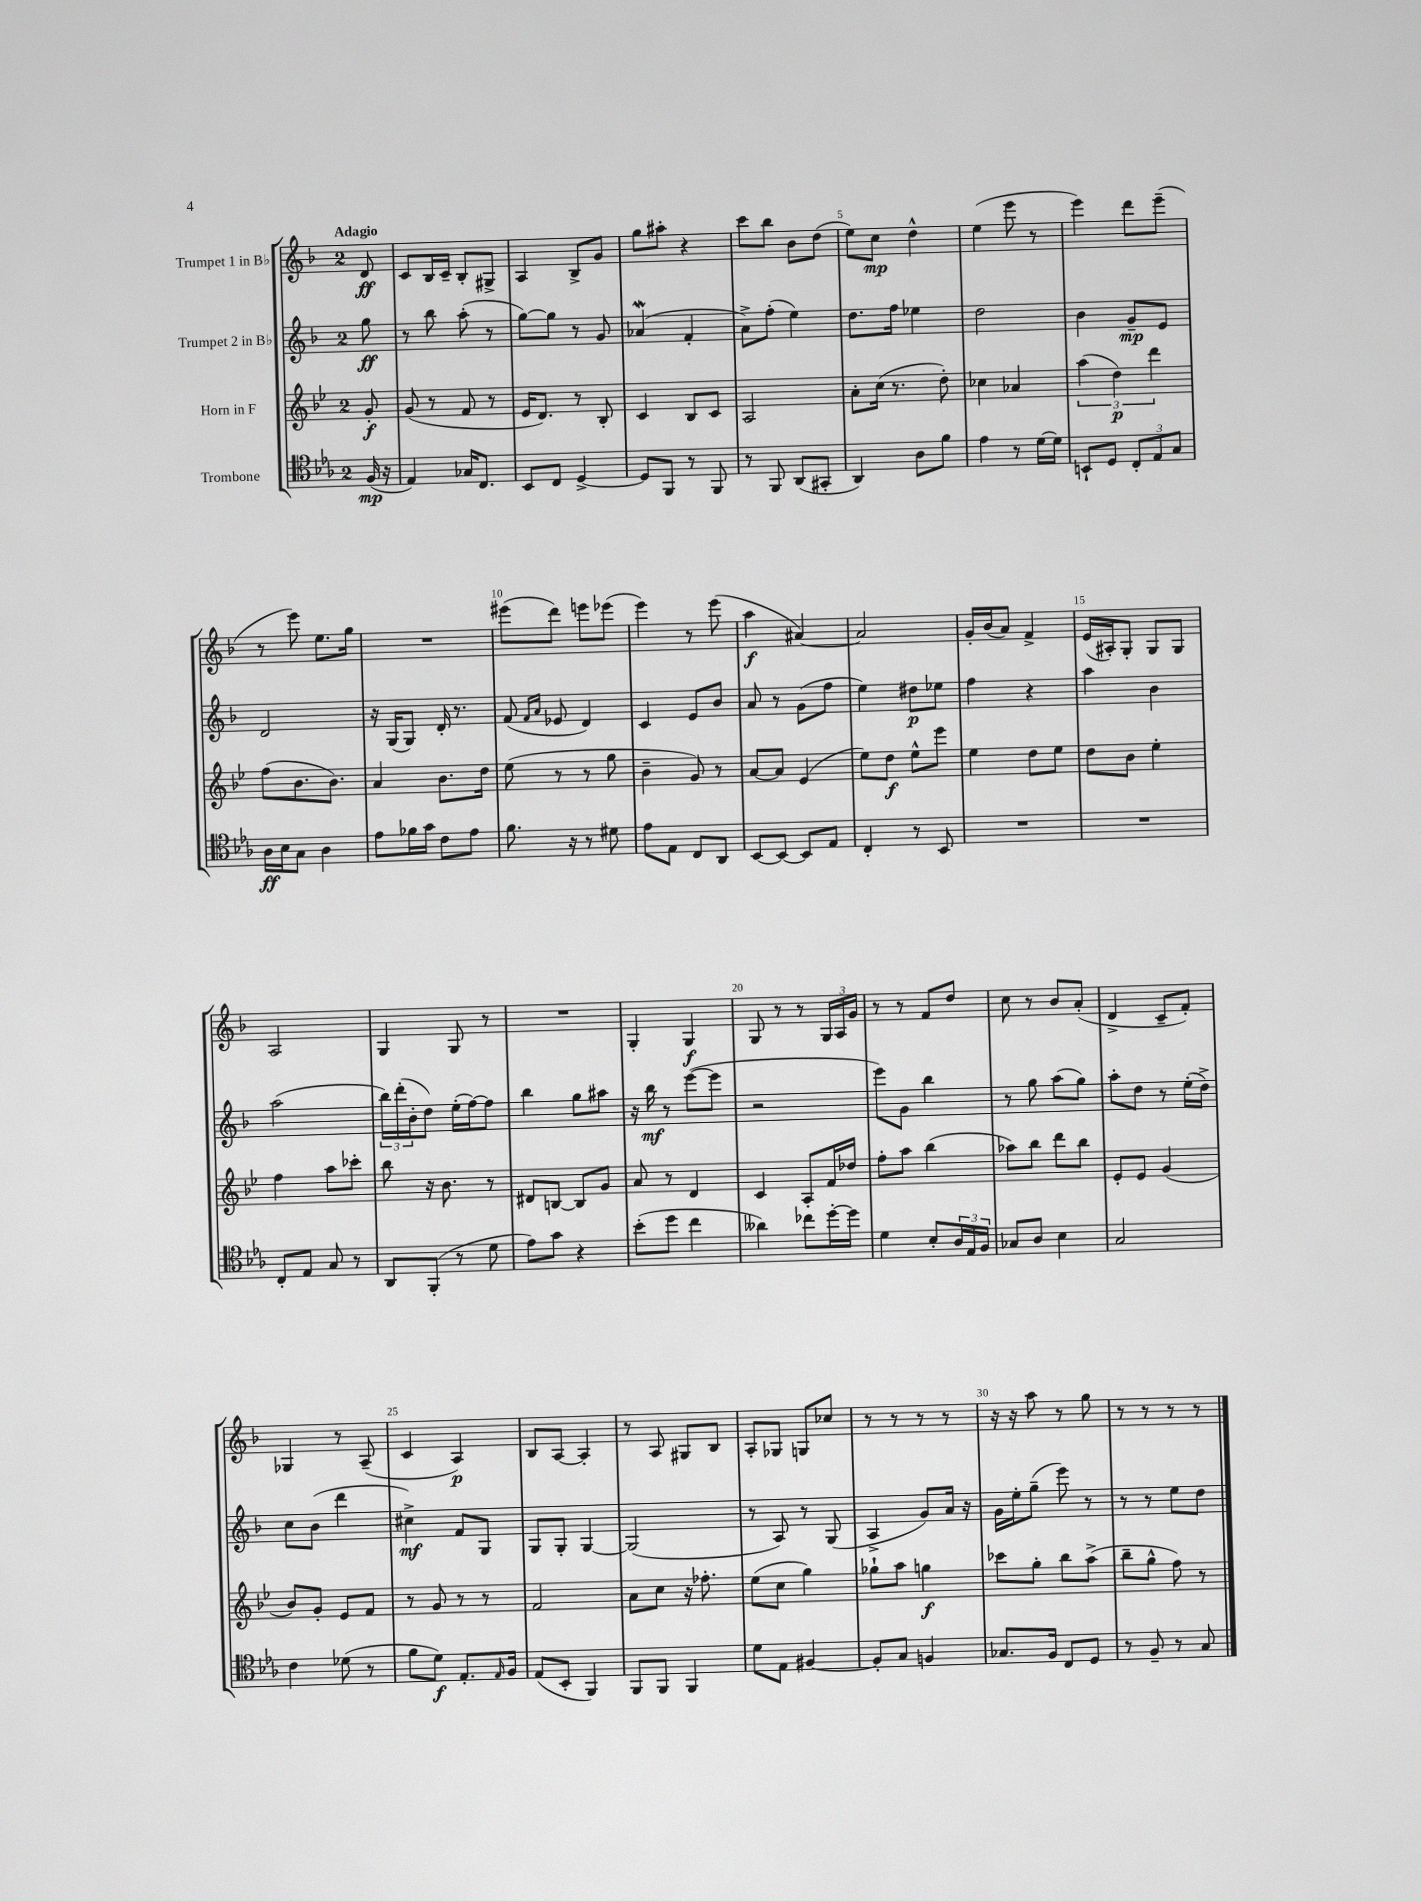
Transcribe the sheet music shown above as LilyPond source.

<<
\new StaffGroup <<
\new Staff = "s0" \with { instrumentName = "Trumpet 1 in Bb" } {
    \clef treble \key f \major \once \override Staff.TimeSignature.style = #'single-digit \time 2/4 \partial 8 \tempo "Adagio"
    d'8\ff |
    c'8 bes16 c'16-- bes8-. gis8-> |
    a4 bes8-> g'8 |
    g''8 ais''8-. r4 |
    c'''8 bes''8 bes'8 d''8( |
    e''8) c''8\mp d''4-^ |
    e''4( e'''8 r8 |
    e'''4) d'''8 e'''8--( |
    r8 e'''8) e''8. g''16 |
    R2 |
    eis'''8( d'''8) e'''8 ees'''8( |
    e'''4) r8 e'''8( |
    a''4\f ais'4~) |
    ais'2 |
    g'16-. bes'16( a'8) f'4-> |
    e'16( ais16-.) g8-. g8 g8 |
    a2 |
    g4 g8 r8 |
    R2 |
    g4-. g4\f |
    g8 r8 r8 \tuplet 3/2 { g16 a16 g'16 } |
    r8 r8 f'8 d''8 |
    c''8 r8 bes'8 a'8-.( |
    d'4-> c'8-- f'8-.) |
    ges4 r8 a8--( |
    c'4 a4\p) |
    bes8 a8~ a4-. |
    r8 a8 gis8 bes8 |
    a8-. ges8 g8 ces''8 |
    r8 r8 r8 r8 |
    r16 r16 a''8 r8 g''8 |
    r8 r8 r8 r8 \bar "|." |
}
\new Staff = "s1" \with { instrumentName = "Trumpet 2 in Bb" } {
    \clef treble \key f \major \once \override Staff.TimeSignature.style = #'single-digit \time 2/4 \partial 8
    g''8\ff |
    r8 bes''8 a''8-.( r8 |
    g''8~) g''8 r8 g'8 |
    aes'4\mordent( f'4-. |
    a'8->) f''8-.( e''4) |
    d''8. f''16 ees''4 |
    d''2 |
    bes'4 g'8--\mp e'8 |
    d'2 |
    r16 g16( g8) d'16-. r8. |
    f'8( \grace { f'16 a'16 } ees'8 d'4) |
    c'4 e'8 bes'8 |
    a'8 r8 g'8( f''8 |
    e''4) dis''8\p ees''8 |
    f''4 r4 |
    a''4 bes'4 |
    a''2( |
    \tuplet 3/2 { bes''16) d'''16-.( bes'16-. } d''8) e''16-.( f''16~) f''8 |
    bes''4 g''8 ais''8 |
    r16 bes''16\mf r8 e'''8~( e'''8 |
    r2 |
    e'''8) g'8 bes''4 |
    r8 g''8 a''8( g''8) |
    a''8-. d''8 r8 e''16-.( d''16->) |
    c''8 bes'8( d'''4 |
    cis''4->\mf) f'8 g8 |
    g8 g8-. g4~ |
    g2( |
    r8 a8) r8 g8( |
    a4-> g'8) a'16 r16 |
    g'16 e''16-. g''8--( e'''8) r8 |
    r8 r8 e''8 d''8 \bar "|." |
}
\new Staff = "s2" \with { instrumentName = "Horn in F" } {
    \clef treble \key bes \major \once \override Staff.TimeSignature.style = #'single-digit \time 2/4 \partial 8
    g'8-.\f |
    g'8( r8 f'8 r8 |
    ees'16 d'8.) r8 bes8-. |
    c'4 bes8 c'8 |
    a2 |
    a'8-. c''16( r8. d''8-.) |
    ces''4 aes'4 |
    \tuplet 3/2 { a''4( d''4\p) d'''4 } |
    f''8( bes'8. bes'8.) |
    a'4 bes'8. d''16 |
    ees''8( r8 r8 g''8 |
    bes'4-- g'8) r8 |
    a'8~ a'8 ees'4( |
    ees''8) d''8\f ees''8-^ ees'''8 |
    ees''4 d''8 ees''8 |
    d''8 bes'8 ees''4-. |
    f''4 a''8 ces'''8-. |
    bes''8 r16 bes'8. r8 |
    dis'8 b8~ b8 g'8 |
    a'8 r8 d'4 |
    c'4 a8-. f'16 des''16 |
    f''8-. a''8 bes''4( |
    aes''8) bes''8 d'''8 bes''8 |
    ees'8-. ees'8 g'4( |
    bes'8) g'8-. ees'8 f'8 |
    r8 g'8 r8 r8 |
    f'2 |
    a'8 c''8 r16 fes''8.-. |
    ees''8( c''8 g''4) |
    ges''8-! a''8 g''4\f |
    ces'''8 g''8-. bes''8 a''8->( |
    bes''8-- g''8-^ f''8) r8 \bar "|." |
}
\new Staff = "s3" \with { instrumentName = "Trombone" } {
    \clef tenor \key ees \major \once \override Staff.TimeSignature.style = #'single-digit \time 2/4 \partial 8
    f16\mp( r16 |
    ees4) ges16 c8. |
    bes,8 c8 d4~-> |
    d8 f,8 r8 f,8 |
    r8 f,8 aes,8( gis,8-. |
    aes,4) aes8 f'8 |
    ees'4 r8 d'16~ d'16 |
    b,8-! d8 \tuplet 3/2 { c8-. ees8 g8 } |
    aes16\ff bes16 g8 aes4 |
    ees'8 fes'16 g'16 c'8 ees'8 |
    f'8. r16 r8 dis'8 |
    ees'8 ees8 c8 aes,8 |
    bes,8~ bes,8~ bes,8 ees8 |
    c4-. r8 bes,8 |
    R2 |
    R2 |
    c8-. ees8 g8 r8 |
    aes,8 f,8-.( r8 d'8 |
    ees'8) g'8 r4 |
    bes'8-.( d''8 c''4 |
    aeses'4) ces''8 d''16~-. d''16 |
    d'4 bes8-. \tuplet 3/2 { aes16 ees16 f16 } |
    ges8 aes8 bes4 |
    g2 |
    c'4 des'8( r8 |
    f'8 d'8\f) ees8.-. \grace { ees16 } f16 |
    ees8( bes,8-. f,4) |
    f,8 f,8 f,4 |
    d'8 ees8 fis4~ |
    fis8-. g8 f4 |
    ges8. f16 c8 d8 |
    r8 f8-- r8 g8 \bar "|." |
}
>>
>>
\layout { \context { \Score \override BarNumber.break-visibility = ##(#f #t #t) barNumberVisibility = #(every-nth-bar-number-visible 5) } }
